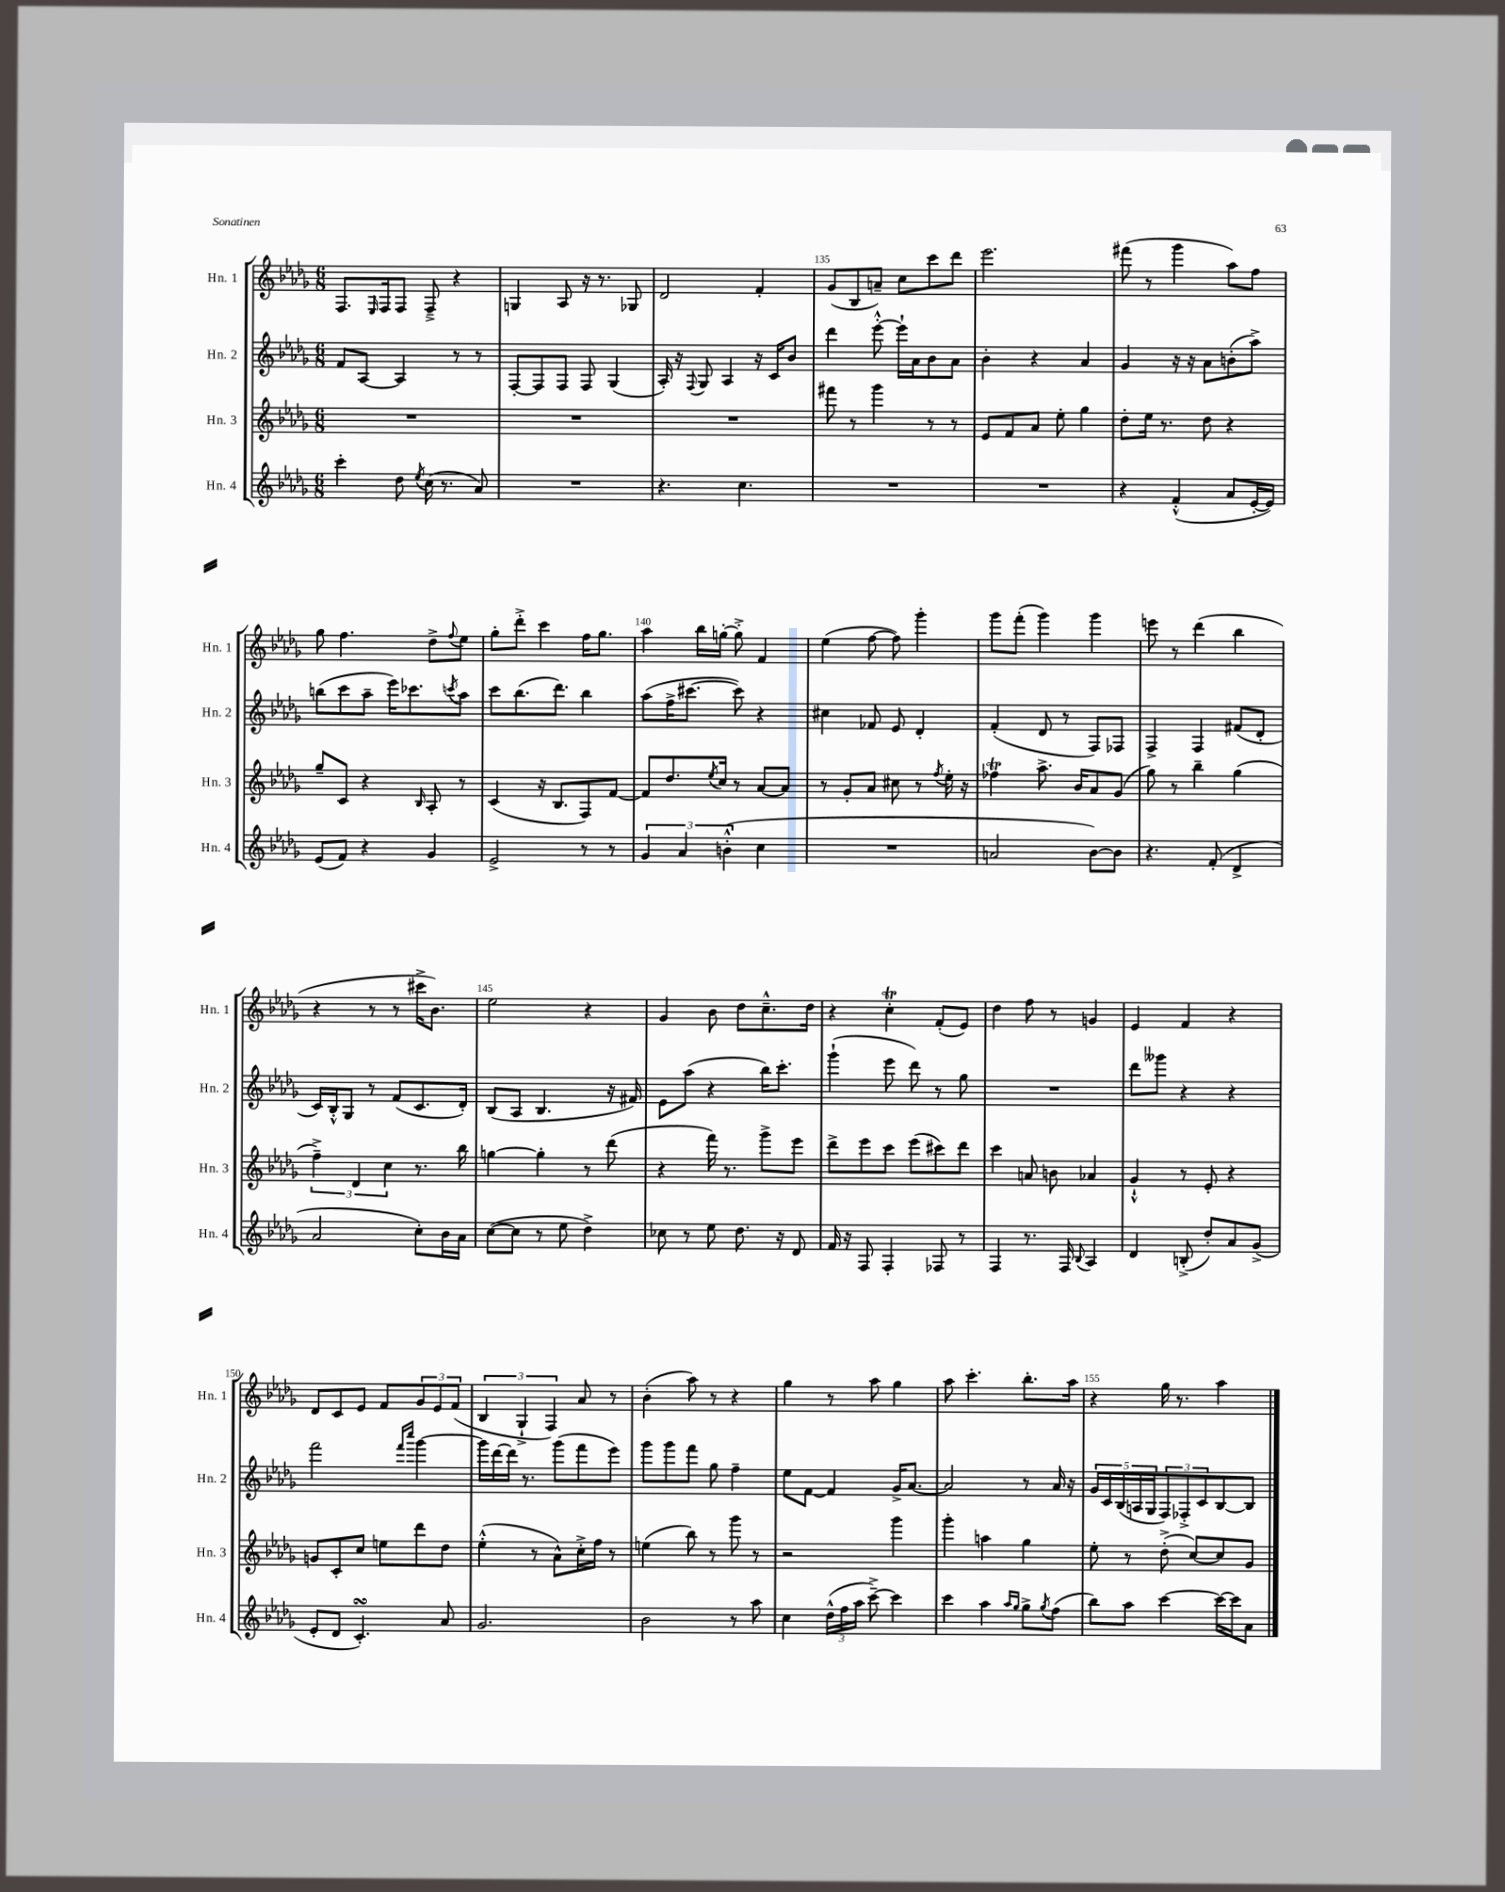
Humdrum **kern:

**kern	**kern	**kern	**kern
*staff4	*staff3	*staff2	*staff1
*clefG2	*clefG2	*clefG2	*clefG2
*k[b-e-a-d-g-]	*k[b-e-a-d-g-]	*k[b-e-a-d-g-]	*k[b-e-a-d-g-]
*M6/8	*M6/8	*M6/8	*M6/8
4ccc'	2.r	8f	8.F
.	.	[8A-	.
.	.	.	16qqE-
.	.	.	16F
8dd-	.	4A-]	8F
8qee-	.	.	.
(16cc	.	.	8F~^
8.r	.	.	.
.	.	8r	4r
8a-)	.	8r	.
=	=	=	=
2.r	2.r	[8F'	4G
.	.	8F]	.
.	.	8F	8A-
.	.	8F	16r
.	.	.	8.r
.	.	(4G-	.
.	.	.	8G-
=	=	=	=
4.r	2.r	16A-')	2d-
.	.	16r	.
.	.	8qqF	.
.	.	8G-	.
.	.	4A-	.
4.cc	.	.	.
.	.	16r	4f'
.	.	16c	.
.	.	8b-	.
=	=	=	=
2.r	8fff#	4ddd-	(8g-
.	8r	.	8B-
.	4ggg-	[8eee-'^^	8a~)
.	.	16eee-`]	8cc
.	.	16a-	.
.	8r	8b-	8ccc
.	8r	8a-	8ddd-
=	=	=	=
2.r	8e-	4b-'	2.eee-
.	8f	.	.
.	8a-	4r	.
.	8ee-'	.	.
.	4gg-	4a-	.
=	=	=	=
4r	8dd-'	4g-	(8fff#
.	16ee-	.	8r
.	8.r	.	.
(4f'^^	.	16r	4ggg-
.	.	16r	.
.	8dd-	8a-	.
8a-	4r	(8b'	8aa-)
[16e-'	.	8aa-^)	8ff
16e-])	.	.	.
=	=	=	=
(8e-	8gg-~	(8bb	8gg-
8f)	8c	8ccc	4.ff
4r	4r	8aa-~	.
.	.	16eee-)	.
.	.	8.ccc-	.
.	16qqB-	.	.
4g-	8A-'	.	8dd-^
.	.	8qccc	8qqff
.	8r	8aa-	8ee-
=	=	=	=
2e-^	(4c	8ccc	8gg-'
.	.	(8.bb-	8ddd-'^
.	16r	.	4ccc
.	8.B-	8.ddd-)	.
8r	8F)	4bb-	16ff
.	.	.	8.gg-
8r	[8f	.	.
=	=	=	=
6g-	8f]	(8aa-	4aa-
.	8.dd-	16ff^	.
6a-	.	.	.
.	.	[8.ccc#	.
.	.	.	16bb-
.	8qee-	.	.
.	16cc	.	[16gg'
(6b'^^	.	.	.
.	8r	8ccc#])	8gg'^]
4cc	[8a-	4r	4f
.	8a-]	.	.
=	=	=	=
2.r	8r	4cc#	(4ee-
.	8g-'	.	.
.	8a-	8f-	[8ff
.	8cc#	8e-	8ff])
.	8r	4d-'	4ggg-'
.	8qff	.	.
.	16ee-'	.	.
.	16r	.	.
=	=	=	=
2a	4ff-	(4f'	8ggg-
.	.	.	(8fff'
.	8.aa-^	8d-	4ggg-)
.	.	8r	.
.	16b-	.	.
[8b-)	8a-	8F)	4ggg-
8b-]	(8g-	8F-	.
=	=	=	=
4.r	8gg-)	4F^	8eee
.	8r	.	8r
.	4bb-~	4F	(4ddd-
(8f'	.	.	.
4d-^	(4gg-	(8f#	4bb-
.	.	8d-'	.
=	=	=	=
2a-	6ff~^)	16c)	4r
.	.	16B-'^^	.
.	.	8G-	.
.	6d-	.	.
.	.	8r	8r
.	6cc	.	.
.	.	(8f	8r
8cc')	8.r	8.c	16ccc#^
.	.	.	8.b-)
16b-	.	.	.
16a-	16bb-	16d-')	.
=	=	=	=
([8cc	[4gg	(8B-	2ee-
8cc]	.	8A-	.
8r	4gg']	4.B-	.
8ee-	.	.	.
4dd-^)	8r	.	4r
.	(8ddd-	16r	.
.	.	16f#)	.
=	=	=	=
8cc-	4r	8e-	4g-
8r	.	(8aa-	.
8ee-	16fff)	4r	8b-
.	8.r	.	.
8.dd-	.	.	8dd-
.	8ggg-^	16bb-)	8.cc~^^
16r	.	8.ccc'	.
8d-	8eee-	.	.
.	.	.	16dd-
=	=	=	=
16f	8ddd-^	(4ggg-`	4r
16r	.	.	.
8F	8eee-	.	.
4F'	8ccc	8eee-	4cc'
.	(8eee-	8ddd-)	.
8F-	8ccc#)	8r	(8f'
8r	8ddd-	8gg-	8e-)
=	=	=	=
4F	4ccc	2.r	4dd-
8.r	8a	.	8ff
.	8b	.	8r
16F	.	.	.
8qqB-	.	.	.
4A-	4a-	.	4g
=	=	=	=
4d-	4g-`^^	8ddd-	4e-
.	.	8ggg--	.
(8B'^	8r	4r	4f
8dd-')	8e-'	.	.
8a-	4r	4r	4r
(8g-^	.	.	.
=	=	=	=
8e-'	8g	2fff	8d-
8d-	8c'	.	8c
4.c')	8cc	.	8e-
.	8ee	.	8f
.	.	16qqfff	.
.	.	16qqcccc	.
.	8ddd-	[4ggg-	12g-
.	.	.	12e-
8a-	8dd-	.	.
.	.	.	(12f
=	=	=	=
2.g-	(4ee-'^^	16ggg-]	6B-
.	.	[16ddd-	.
.	.	16ddd-]	.
.	.	.	6G-`^
.	.	8.r	.
.	8r	.	.
.	.	.	6F)
.	8a-^^)	(8ggg-	.
.	16cc'^	8fff	8a-
.	16ff	.	.
.	8r	8eee-)	8r
=	=	=	=
2b-	(4ee	8ggg-	(4b-'
.	.	8ggg-	.
.	8bb-)	8fff	8aa-)
.	8r	8gg-	8r
8r	8ggg-	4ff~	4r
8aa-	8r	.	.
=	=	=	=
4cc	2r	8ee-	4gg-
.	.	[8f	.
(24dd-^^	.	4f]	8r
24ff	.	.	.
24aa-	.	.	.
[8ccc~^)	.	.	8aa-
4ccc]	4ggg-	16g-^	4gg-
.	.	[8.a-	.
=	=	=	=
4ccc	4ggg-'	2a-]	8aa-
.	.	.	4.ccc'
4aa-	4aa	.	.
16qqaa-	.	.	.
16qqgg-	.	.	.
8gg-^	4gg-	8r	8.bb-'
8qgg-	.	.	.
(8ff	.	16a-	.
.	.	16r	16aa-
=	=	=	=
8bb-)	8ee-'	20g-	4r
.	.	20c	.
.	.	(20B-	.
8aa-	8r	.	.
.	.	20A	.
.	.	20G-	.
[4ccc	(8dd-'^	12F)	16gg-
.	.	.	8.r
.	.	12F-'^	.
.	[8cc)	.	.
.	.	12c	.
16ccc_	8cc]	[8B-	4aa-
16ccc]	.	.	.
8a-	8g-	8B-]	.
==	==	==	==
*-	*-	*-	*-
